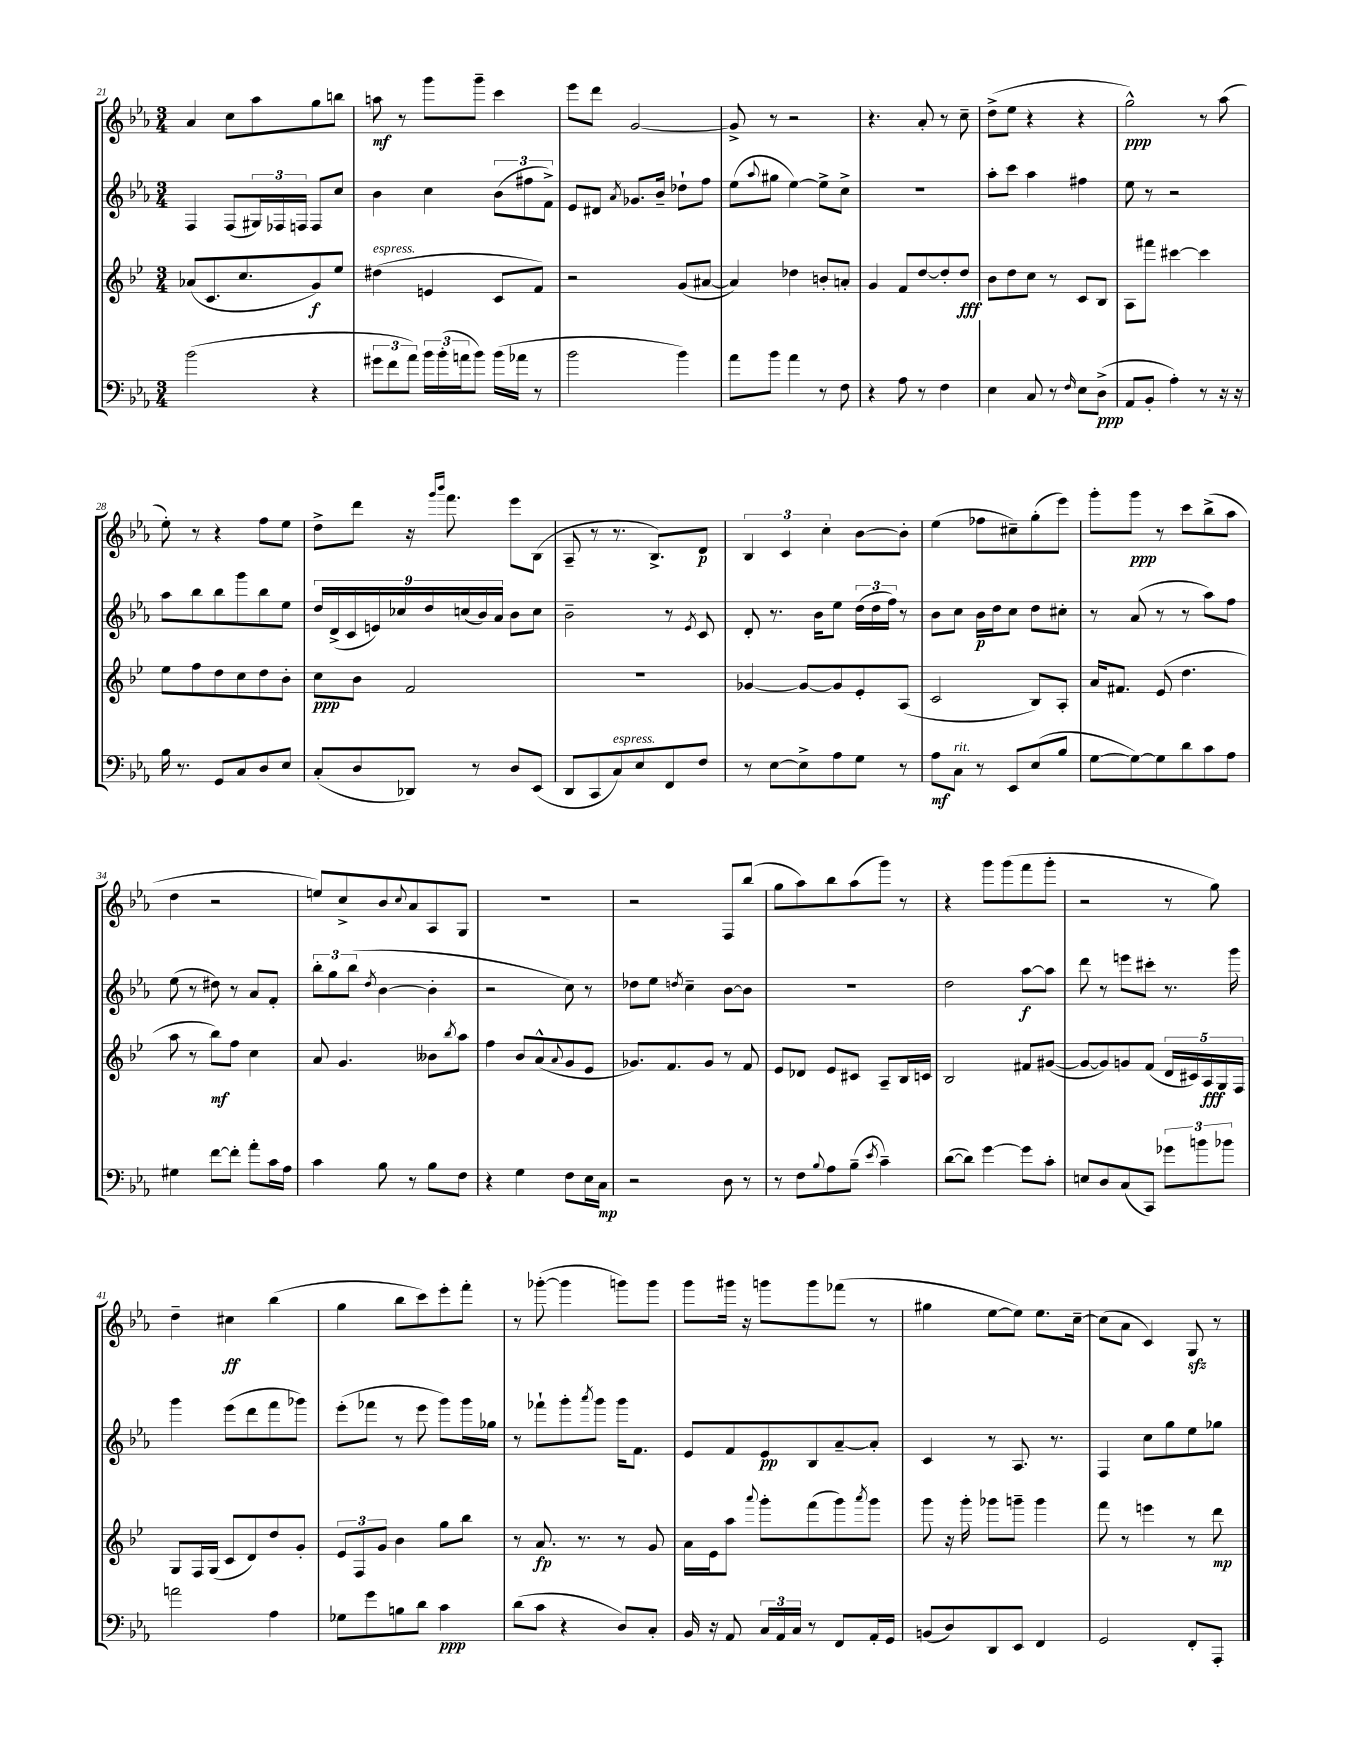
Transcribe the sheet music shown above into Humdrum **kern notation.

**kern	**kern	**kern	**kern
*staff4	*staff3	*staff2	*staff1
*clefF4	*clefG2	*clefG2	*clefG2
*k[b-e-a-]	*k[b-e-]	*k[b-e-a-]	*k[b-e-a-]
*M3/4	*M3/4	*M3/4	*M3/4
(2b-	(8a-	4F	4a-
.	8.c	.	.
.	.	(8F	8cc
.	8.cc	.	.
.	.	24G#)	8aa-
.	.	24F-	.
.	.	24F	.
4r	8g)	8F	8gg
.	8ee-	8cc	8bb
=	=	=	=
12g#	(4dd#	4b-	8aa
12f	.	.	.
.	.	.	8r
12a-)	.	.	.
24b-	4e	4cc	8ggg
(24b-'	.	.	.
24a	.	.	.
8b-)	.	.	8ggg~
(16b-	8c	(12b-	4ccc
16a-	.	.	.
.	.	12ff#	.
8r	8f)	.	.
.	.	12f^)	.
=	=	=	=
2b-	2r	8e-	8eee-
.	.	8d#	8ddd
.	.	8qa-	.
.	.	8.g-	[2g
.	.	16b-~	.
4b-)	(8g	8dd-`	.
.	[8a#	8ff	.
=	=	=	=
8a-	4a#])	(8ee-	8g^]
.	.	8qqaa-	.
8b-	.	8gg#	8r
4a-	4dd-	[4ee-)	2r
8r	8b'	8ee-^]	.
8F	8a'	8cc^	.
=	=	=	=
4r	4g	2.r	4.r
8A-	8f	.	.
8r	[8dd	.	8a-'
4F	8dd']	.	8r
.	8dd	.	8cc~
=	=	=	=
4E-	8b-	8aa-'	(8dd^
.	8dd	8ccc	8ee-
8C	8cc	4aa-	4r
8r	8r	.	.
16qqF	.	.	.
8E-	8c	4ff#	4r
(8D^	8B-	.	.
=	=	=	=
8AA-	8A	8ee-	2gg^^)
8BB-'	8fff#	8r	.
4A-')	[4ccc#	2r	.
8r	4ccc#]	.	8r
16r	.	.	(8aa-
16r	.	.	.
=	=	=	=
16B-	8ee-	8aa-	8ee-')
8.r	.	.	.
.	8ff	8bb-	8r
8GG	8dd	8bb-	4r
8C	8cc	8ggg	.
8D	8dd	8bb-	8ff
8E-	8b-'	8ee-	8ee-
=	=	=	=
(8C'	8cc	18dd	8dd^
.	.	(18d^	.
.	.	18c	.
8D	8b-	.	8ddd
.	.	18e)	.
.	.	18cc-	.
8DD-)	2f	.	16r
.	.	18dd	.
.	.	.	16qqggg
.	.	.	16qqbbb-
.	.	.	8.fff
.	.	(18cc	.
8r	.	.	.
.	.	18b-)	.
.	.	18a-	.
8D	.	8b-	8eee-
(8EE-	.	8cc	(8B-
=	=	=	=
8DD	2.r	2b-~	8A-~
8CC	.	.	8r
8C)	.	.	8.r
8E-	.	.	.
.	.	.	8.B-^)
8FF	.	8r	.
.	.	8qe-	.
8F	.	8c	8d
=	=	=	=
8r	[4g-	8d'	6B-
[8E-	.	8.r	.
.	.	.	6c
8E-^]	8g-_	.	.
.	.	16b-	.
.	.	.	6cc'
8A-	8g-]	8ee-	.
8G	8e-'	(24dd	[8b-
.	.	24dd	.
.	.	24ff)	.
8r	(8A	8r	8b-']
=	=	=	=
8A-	2c	8b-	(4ee-
8C	.	8cc	.
8r	.	16b-	8ff-
.	.	16dd	.
8EE-	.	8cc	8cc#~)
(8E-	8B-)	8dd	(8gg'
8B-	8A'	8cc#'	8eee-)
=	=	=	=
[8G	16a	8r	8ggg'
.	8.f#	.	.
8G_)	.	(8a-	8ggg
8G]	(8e-	8r	8r
8d	4.dd	8r	8ccc
8c	.	8aa-)	(8bb-^
8A-	.	8ff	8aa-
=	=	=	=
4G#	8aa	(8ee-	4dd
.	8r	8r	.
[8f	8bb-)	8dd#)	2r
8f']	8ff	8r	.
8a-'	4cc	8a-	.
16c	.	8f'	.
16A-	.	.	.
=	=	=	=
4c	8a	12bb-'	8ee)
.	.	12gg	.
.	4.g	.	8cc^
.	.	(12bb-	.
.	.	8qdd	.
8B-	.	[4b-	8b-
.	.	.	8qqcc
8r	.	.	8a-
8B-	8b--	4b-']	8A-
.	8qbb-	.	.
8F	8aa	.	8G
=	=	=	=
4r	4ff	2r	2.r
4G	8b-	.	.
.	(8a^^	.	.
.	8qqa	.	.
8F	8g	8cc)	.
16E-	8e-	8r	.
16C	.	.	.
=	=	=	=
2r	8.g-)	8dd-	2r
.	.	8ee-	.
.	8.f	.	.
.	.	8qdd	.
.	.	4cc~	.
.	8g-	.	.
8D	8r	[8b-	8F
8r	8f	8b-]	(8bb-
=	=	=	=
8r	8e-	2.r	8gg
8F	8d-	.	8aa-)
8qqB-	.	.	.
8A-	8e-	.	8bb-
(8B-~	8c#	.	(8aa-
8qe-	.	.	.
4c~)	8A~	.	8ggg)
.	16B-	.	8r
.	16c	.	.
=	=	=	=
([8d	2B-	2dd	4r
8d])	.	.	.
[4g	.	.	8ggg
.	.	.	(8ggg
8g]	8f#	[8aa-	8fff
8c'	([8g#	8aa-]	8ggg'
=	=	=	=
8E	8g#_	8ddd	2r
8D	8g#])	8r	.
(8C	8g	8eee	.
8CC)	(8f	8ccc#'	.
12g-	20d	8.r	8r
.	20c#)	.	.
12b	.	.	.
.	20A	.	.
.	.	.	8gg)
.	20G	.	.
12b-	.	.	.
.	.	16ggg	.
.	20F	.	.
=	=	=	=
2a	8G	4ggg	4dd~
.	16F	.	.
.	(16G	.	.
.	8c	(8eee-	4cc#
.	8d)	8ddd	.
4A-	8dd	8fff	(4bb-
.	8g'	8ggg-)	.
=	=	=	=
8G-	12e-	(8eee-'	4gg
.	12F	.	.
8g	.	8fff-	.
.	12g	.	.
8B	4b-	8r	8bb-
8d	.	8eee-	8ccc)
4c	8gg	8ggg)	8eee-'
.	8bb-	16ggg	8fff'
.	.	16gg-	.
=	=	=	=
(8d	8r	8r	8r
8c	8.a	8fff-`	([8ggg-'
4r	.	8ggg'	4ggg-]
.	8.r	.	.
.	.	8qaaa-	.
.	.	8ggg	.
8D)	8r	16ggg	8ggg)
.	.	8.f	.
8C'	8g	.	8ggg
=	=	=	=
16BB-	16a	8e-	8ggg
16r	16e-	.	.
8AA-	8aa	8f	16ggg#
.	.	.	16r
.	8qqaaa	.	.
24C	8ggg'	8e-	8ggg
24AA-	.	.	.
24C	.	.	.
8r	(8fff	8B-	8ggg
8FF	8ggg)	[8a-~	(8fff-
.	8qaaa	.	.
16AA-'	8ggg	8a-']	8r
16GG	.	.	.
=	=	=	=
(8BB	8ggg	4c	4gg#
8D)	16r	.	.
.	16ggg'	.	.
8DD	8ggg-	8r	[8ee-
8EE-	8ggg~	8.A-	8ee-])
4FF	4ggg	.	8.ee-
.	.	8.r	.
.	.	.	[16cc~
=	=	=	=
2GG	8fff	4F	(8cc]
.	8r	.	8a-
.	4eee	8cc	4c)
.	.	8gg	.
8FF'	8r	8ee-	8G
8AAA-'	8ddd	8gg-	8r
==	==	==	==
*-	*-	*-	*-
